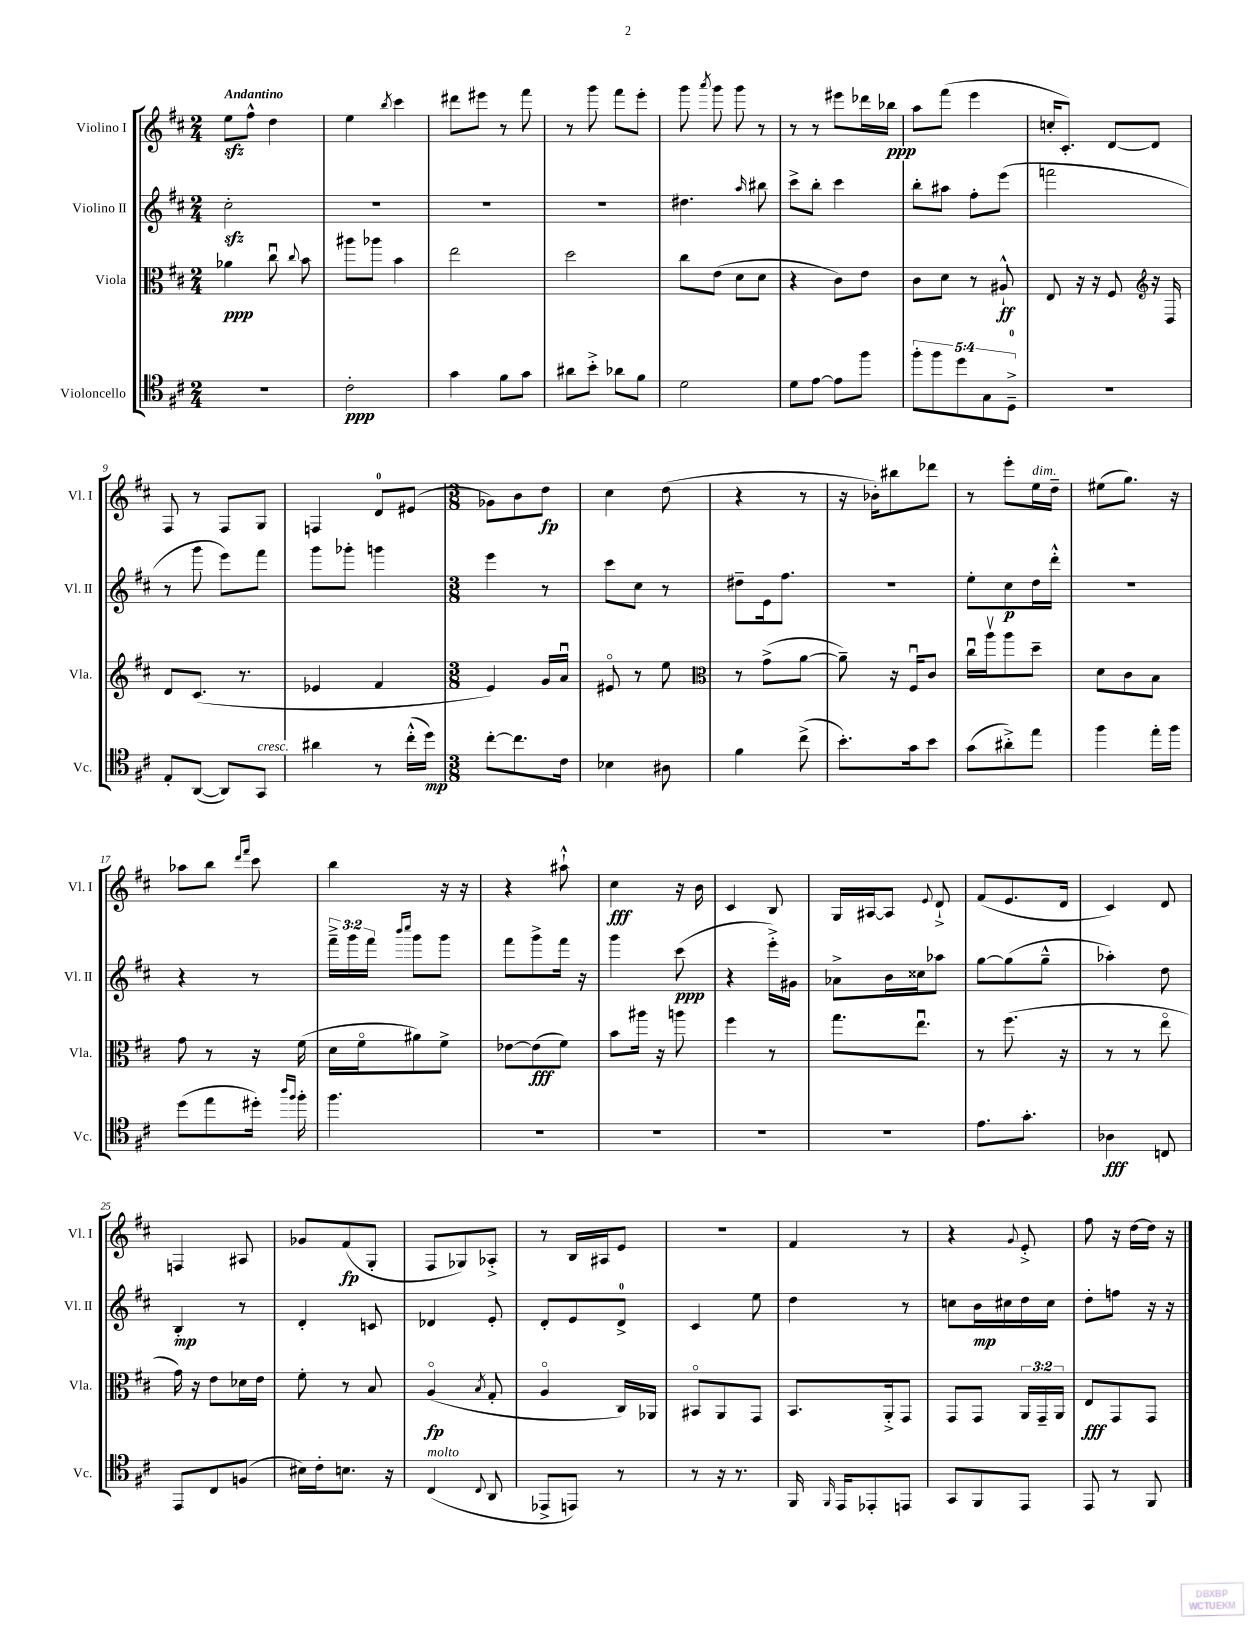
<<
\new StaffGroup <<
\new Staff = "s0" \with { instrumentName = "Violino I" shortInstrumentName = "Vl. I" } {
    \clef treble \key d \major \numericTimeSignature \time 2/4 \tempo "Andantino"
    \autoBeamOff e''8[\sfz fis''8]-^ d''4 |
    e''4 \acciaccatura { b''8 } cis'''4 |
    dis'''8[ eis'''8] r8 fis'''8 |
    r8 g'''8 fis'''8[ e'''8]-. |
    g'''8 \acciaccatura { a'''8 } g'''8 g'''8 r8 |
    r8 r8 eis'''8[ des'''16 bes''16]\ppp |
    a''8[ fis'''8]( e'''4 |
    c''16[-. cis'8.]-.) d'8[~ d'8] |
    fis8 r8 fis8[ g8] |
    f4 d'8[-0 eis'8]( |
    \numericTimeSignature \time 3/8 ges'8[) b'8 d''8]\fp |
    cis''4 d''8( |
    r4 r8 |
    r16 bes'16[-.) bis''8 des'''8] |
    r8 e'''8[-. e''16^\markup { \italic "dim." } d''16]-- |
    eis''8[( g''8.]) r16 |
    aes''8[ b''8] \grace { d'''16[ fis'''16] } cis'''8 |
    b''4 r16 r16 |
    r4 ais''8-!-^ |
    cis''4\fff r16 b'16 |
    cis'4 b8 |
    g16[ ais16~ ais8] \appoggiatura { e'8 } d'8-!-> |
    fis'8[( e'8. d'16] |
    cis'4) d'8 |
    f4 ais8 |
    ges'8[ fis'8\fp( g8]-. |
    fis8[ ges8) aes8]-.-> |
    r8 b16[ ais16 e'8] |
    R4. |
    fis'4 r8 |
    r4 \appoggiatura { g'8 } e'8-.-> |
    fis''8 r16 d''16[~ d''16] r16 \bar "|." |
}
\new Staff = "s1" \with { instrumentName = "Violino II" shortInstrumentName = "Vl. II" } {
    \clef treble \key d \major \numericTimeSignature \time 2/4 \override Staff.TupletNumber.text = #tuplet-number::calc-fraction-text
    \autoBeamOff cis''2-.\sfz |
    R2 |
    R2 |
    R2 |
    dis''4. \grace { a''16 } bis''8 |
    cis'''8[-> b''8]-. cis'''4 |
    b''8[-. ais''8] fis''8[-. e'''8]( |
    f'''2 |
    r8 g'''8 e'''8[) fis'''8] |
    g'''8[ ges'''8]-. g'''4 |
    \numericTimeSignature \time 3/8 e'''4 r8 |
    cis'''8[ cis''8] r8 |
    dis''8[-- e'16 fis''8.] |
    R4. |
    e''8[-. cis''8\p d''16 d'''16]-.-^ |
    R4. |
    r4 r8 |
    \tuplet 3/2 { fis'''16[---> g'''16 fis'''16] } \grace { b'''16[ cis''''16] } g'''8[ g'''8] |
    fis'''8[ g'''8-> fis'''16] r16 |
    g'''4 cis'''8\ppp( |
    r4 e'''16[-.->) gis'16] |
    aes'8[-> b'16 cisis''16 aes''8] |
    g''8[~ g''8( g''8]---^ |
    aes''4-.) d''8 |
    b4-.\mp r8 |
    d'4-. c'8 |
    des'4 e'8-. |
    d'8[-. e'8 d'8]-0-> |
    cis'4 e''8 |
    d''4 r8 |
    c''8[ b'16\mp cis''16 d''16 cis''16] |
    d''8[-. f''8] r16 r16 \bar "|." |
}
\new Staff = "s2" \with { instrumentName = "Viola" shortInstrumentName = "Vla." } {
    \clef alto \key d \major \numericTimeSignature \time 2/4 \override Staff.TupletNumber.text = #tuplet-number::calc-fraction-text
    \autoBeamOff aes'4\ppp cis''8\downbow \appoggiatura { cis''8 } b'8 |
    ais''8[ aes''8] b'4 |
    e''2 |
    d''2 |
    cis''8[ e'8]( d'8[ d'8] |
    r4 cis'8[) e'8] |
    cis'8[ d'8] r8 ais8-!-^\ff |
    e8 r16 r16 fis8 r16 d16 |
    \clef treble d'8[ cis'8.]( r8. |
    ees'4 fis'4 |
    \numericTimeSignature \time 3/8 e'4) g'16[ a'16]\downbow |
    eis'8\flageolet r8 e''8 |
    \clef alto r8 g'8[->( a'8]~ |
    a'8--) r16 fis16[\downbow cis'8] |
    cis''16[\downbow a''16\upbow a''8 d''8]-- |
    d'8[ cis'8 b8] |
    g'8 r8 r16 fis'16( |
    d'16[ fis'16\flageolet ais'8) fis'8]-> |
    ees'8[~ ees'8\fff( fis'8]) |
    b'8[ ais''16] r16 a''8 |
    fis''4 r8 |
    g''8.[ e''8.]\downbow |
    r8 fis''8.( r16 |
    r8 r8 e''8\flageolet |
    g'16) r16 e'8[ des'16 e'16] |
    fis'8-. r8 b8 |
    a4\flageolet\fp( \acciaccatura { b8 } g8-. |
    a4\flageolet cis16[) aes,16] |
    bis,8[\flageolet a,8 g,8] |
    b,8.[ a,16-.-> g,8] |
    g,8[ g,8] \tuplet 3/2 { a,16[ g,16-- a,16] } |
    e8[\fff g,8 g,8] \bar "|." |
}
\new Staff = "s3" \with { instrumentName = "Violoncello" shortInstrumentName = "Vc." } {
    \clef tenor \key d \major \numericTimeSignature \time 2/4 \override Staff.TupletNumber.text = #tuplet-number::calc-fraction-text
    \autoBeamOff R2 |
    cis'2-.\ppp |
    g'4 fis'8[ g'8] |
    ais'8[ b'8]-.-> aes'8[ fis'8] |
    d'2 |
    d'8[ e'8]~ e'8[ fis''8] |
    \tuplet 5/4 { fis''8[-. fis''8 d''8 g8 d8]-0---> } |
    R2 |
    e8[-. a,8]~( a,8[) g,8]^\markup { \italic "cresc." } |
    ais'4 r8 cis''16[-.-^( d''16]\mp) |
    \numericTimeSignature \time 3/8 cis''8[~-. cis''8. cis'16] |
    bes4 ais8 |
    fis'4 cis''8->( |
    b'8.[-.) g'16 b'8] |
    g'8[( ais'8-.->) e''8] |
    fis''4 e''16[-. fis''16] |
    d''8[( e''8 dis''16]-.) \grace { a''16[ fis''16] } fis''16-. |
    fis''4. |
    R4. |
    R4. |
    R4. |
    R4. |
    e'8.[ g'8.]-. |
    aes4\fff c8 |
    e,8[ cis8 f8]( |
    bis16[) cis'16-. b8.] r16 |
    cis4^\markup { \italic "molto" }( \appoggiatura { cis8 } a,8 |
    ees,8[-> e,8]) r8 |
    r8 r16 r8. |
    fis,16 \grace { fis,16 } e,16[ ees,8-. e,8] |
    g,8[ fis,8 e,8] |
    e,8 r8 fis,8 \bar "|." |
}
>>
>>
